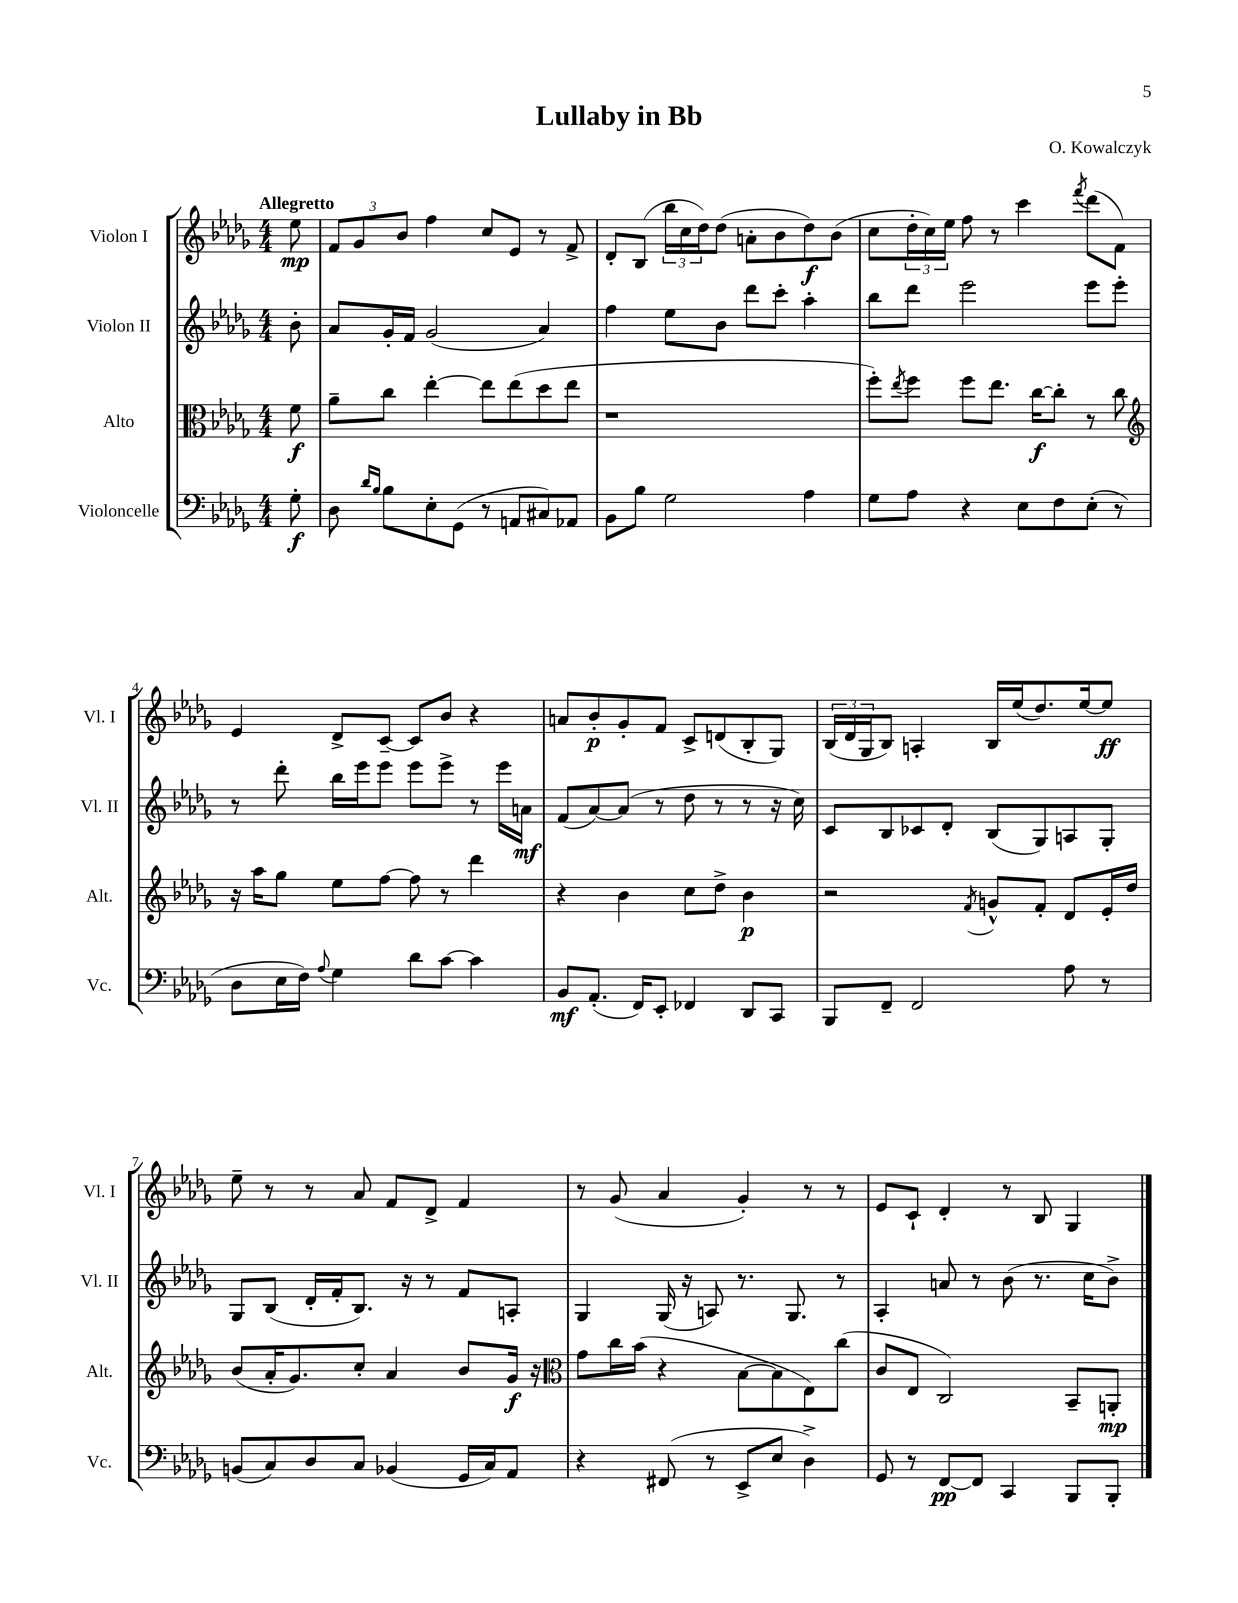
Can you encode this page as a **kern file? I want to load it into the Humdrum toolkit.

**kern	**kern	**kern	**kern
*staff4	*staff3	*staff2	*staff1
*clefF4	*clefC3	*clefG2	*clefG2
*k[b-e-a-d-g-]	*k[b-e-a-d-g-]	*k[b-e-a-d-g-]	*k[b-e-a-d-g-]
*M4/4	*M4/4	*M4/4	*M4/4
8G-'\	8f\	8b-'\	8ee-\
=	=	=	=
8D-\	8a-~\L	8a-/L	12f/L
.	.	.	12g-/
16qqd-/LL	.	.	.
16qqB-/JJ	.	.	.
8B-\L	8cc\J	16g-'/L	.
.	.	.	12b-/J
.	.	16f/JJ	.
8E-'\	[4ee-'\	(2g-/	4ff\
(8GG-\J	.	.	.
8r	8ee-\]L	.	8cc/L
8AA/L	(8ee-\	.	8e-/J
8C#/)	8dd-\	4a-/)	8r
8AA-/J	8ee-\J	.	8f^/
=	=	=	=
8BB-\L	1r	4ff\	8d-'/L
8B-\J	.	.	(8B-/J
2G-\	.	8ee-\L	24bb-\LL
.	.	.	24cc\
.	.	.	24dd-\J)
.	.	8b-\J	(8dd-\J
.	.	8ddd-\L	8a'\L
.	.	8ccc'\J	8b-\
4A-\	.	4aa-'\	8dd-\)
.	.	.	(8b-\J
=	=	=	=
8G-\L	8ff'\L)	8bb-\L	8cc\L
.	8qee-/	.	.
8A-\J	8ff\J	8ddd-\J	24dd-'\L
.	.	.	24cc\)
.	.	.	24ee-\JJ
4r	8ff\L	2eee-\	8ff\
.	8.ee-\J	.	8r
8E-\L	.	.	4ccc\
.	[16cc\LK	.	.
8F\	8cc'\]J	.	.
.	.	.	8qfff/
(8E-'\J	8r	8eee-\L	(8ddd-\L
8r	8cc\	8eee-'\J	8f\J)
=	=	=	=
*	*clefG2	*	*
8D-\L	16r	8r	4e-/
.	16aa-\LK	.	.
16E-\L	8gg-\J	8ddd-'\	.
16F\JJ)	.	.	.
8qqA-/	.	.	.
4G-\	8ee-\L	16bb-\LL	8d-^/L
.	.	16eee-\J	.
.	[8ff\J	8eee-\J	[8c~/J
8d-\L	8ff\]	8eee-\L	8c/]L
[8c\J	8r	8eee-^\J	8b-/J
4c\]	4ddd-\	8r	4r
.	.	16eee-\LL	.
.	.	16a\JJ	.
=	=	=	=
8BB-/L	4r	(8f/L	8a/L
(8.AA-'/J	.	[8a-/)	8b-'/
.	4b-\	(8a-/]J	8g-'/
16FF/LK)	.	.	.
8EE-'/J	.	8r	8f/J
4FF-/	8cc\L	8dd-\	8c^/L
.	8dd-^\J	8r	(8d/
8DD-/L	4b-\	8r	8B-'/
8CC/J	.	16r	8G-/J)
.	.	16cc\)	.
=	=	=	=
8BBB-/L	2r	8c/L	(24B-/LL
.	.	.	24d-/
.	.	.	24G-/J
8FF~/J	.	8B-/	8B-/J)
2FF/	.	8c-/	4A'/
.	.	8d-'/J	.
.	8qf/	.	.
.	8g^^/L	(8B-/L	16B-/LL
.	.	.	(16ee-/J
.	8f'/J	8G-/)	8.dd-/)
8A-\	8d-/L	8A/	.
.	.	.	[16ee-/k
8r	16e-'/L	8G-'/J	8ee-/]J
.	16dd-/JJ	.	.
=	=	=	=
(8BB/L	(8b-/L	8G-/L	8ee-~\
8C/)	16a-'/K	(8B-/J	8r
.	8.g-/)	.	.
8D-/	.	16d-'/LL	8r
.	.	16f'/J	.
8C/J	8cc'/J	8.B-/J)	8a-/
(4BB-/	4a-/	.	8f/L
.	.	16r	.
.	.	8r	8d-^/J
16GG-/LL	8b-/L	8f/L	4f/
16C/J)	.	.	.
8AA-/J	16g-/Jk	8A'/J	.
.	16r	.	.
=	=	=	=
*	*clefC3	*	*
4r	8g-\L	4G-/	8r
.	16cc\L	.	(8g-/
.	(16b-\JJ	.	.
(8FF#/	4r	(16G-/	4a-/
.	.	16r	.
8r	.	8A/)	.
8EE-^/L	[8B-\L	8.r	4g-'/)
8E-/J	8B-\]	.	.
.	.	8.G-/	.
4D-^\)	8E-\)	.	8r
.	(8cc\J	8r	8r
=	=	=	=
8GG-/	8c/L	4A-'/	8e-/L
8r	8E-/J	.	8c`/J
[8FF/L	2C/)	8a/	4d-'/
8FF/]J	.	8r	.
4CC/	.	(8b-\	8r
.	.	8.r	8B-/
8BBB-/L	8BB-~/L	.	4G-/
.	.	16cc\LK	.
8BBB-'/J	8AA'/J	8b-^\J)	.
==	==	==	==
*-	*-	*-	*-
